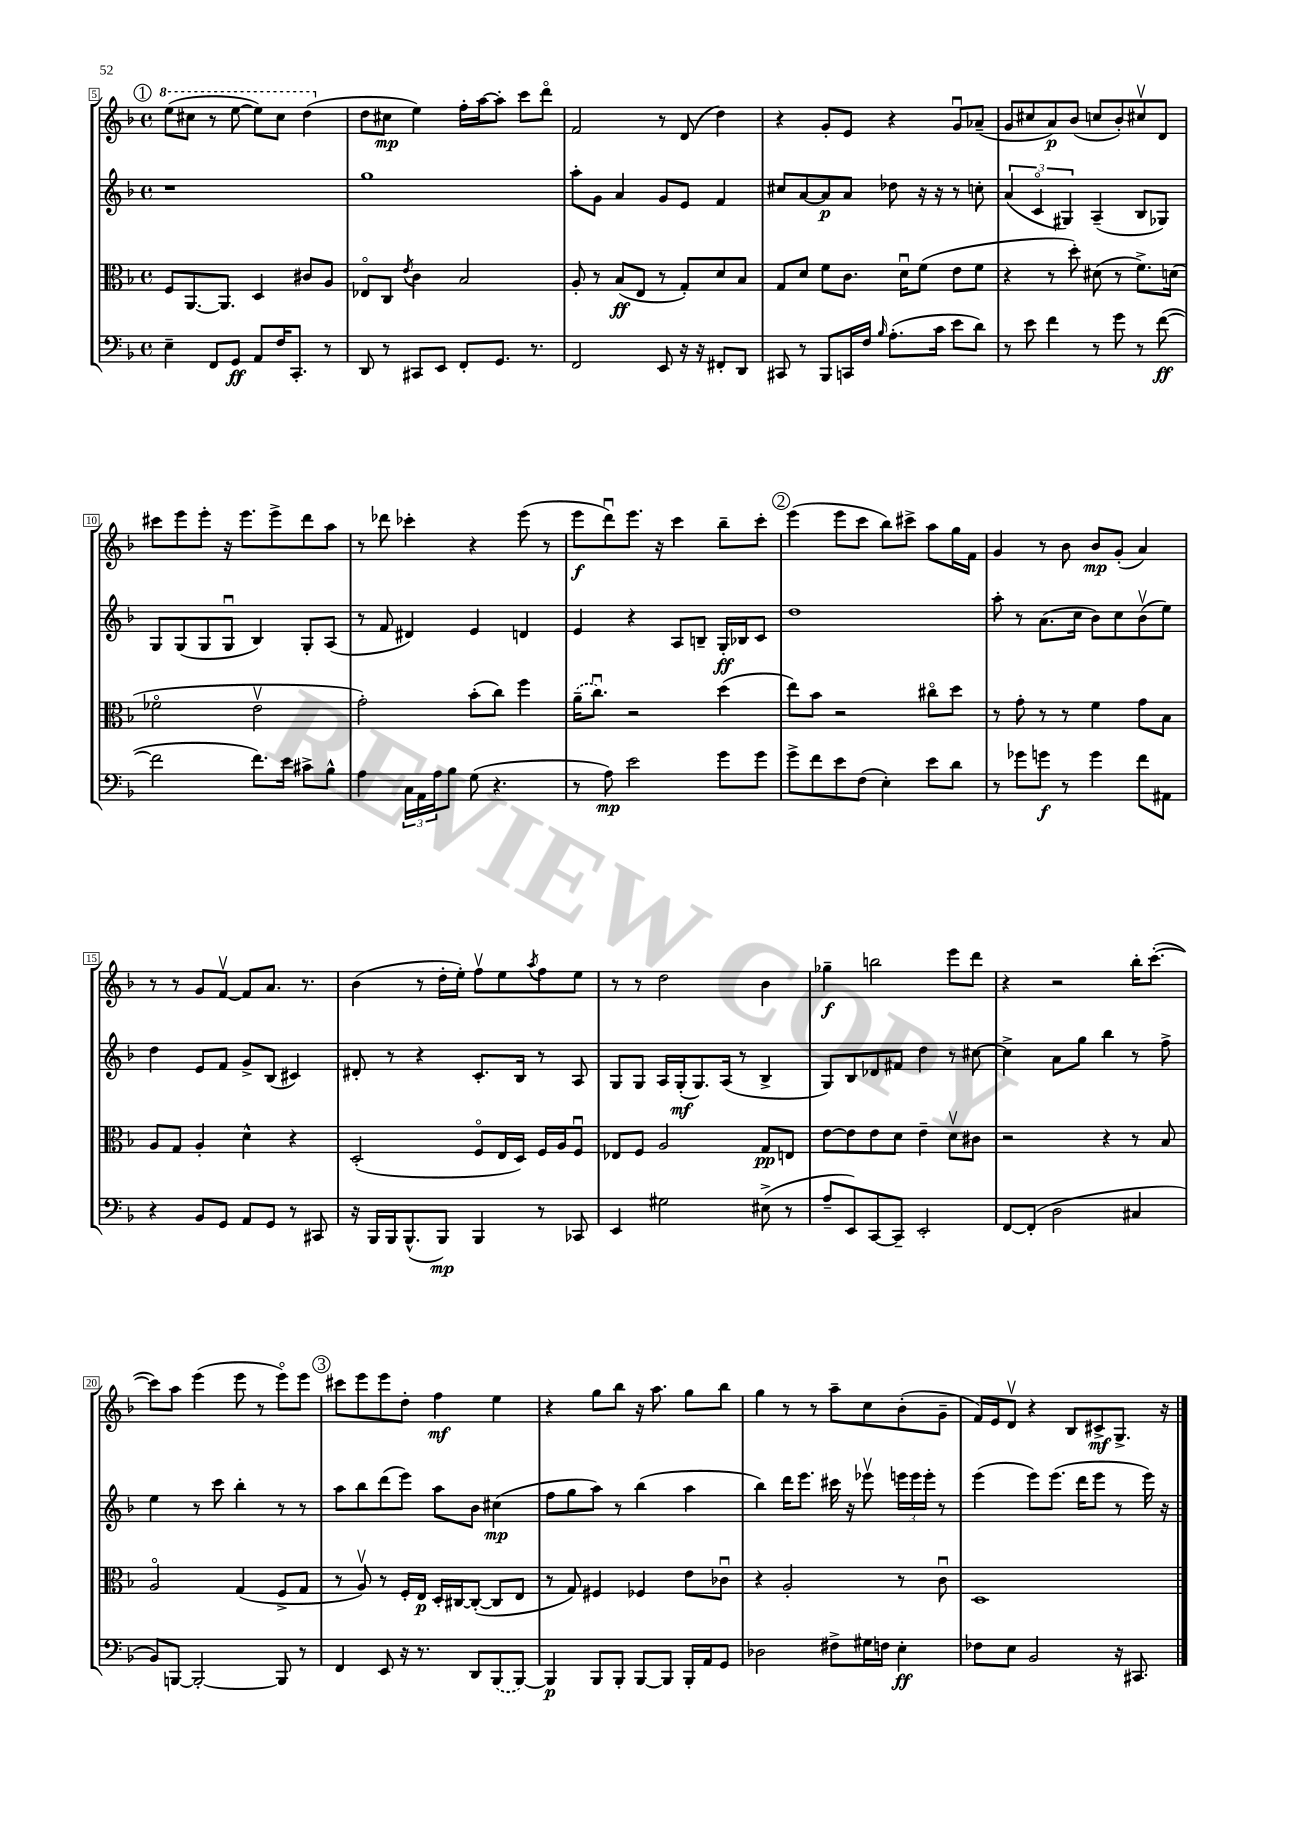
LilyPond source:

<<
\new StaffGroup <<
\new Staff = "s0" {
    \clef treble \key f \major \defaultTimeSignature \time 4/4
    \mark \markup { \circle "1" } \ottava #1 e'''8( cis'''8 r8 e'''8~ e'''8) cis'''8 d'''4( \ottava #0 |
    d''8 cis''8\mp e''4) f''16-. a''16~ a''8-. c'''8 d'''8\flageolet |
    f'2 r8 d'8( d''4) |
    r4 g'8-. e'8 r4 g'8\downbow aes'8--( |
    g'8 cis''8 a'8\p) bes'8( c''8 bes'8-.) cis''8\upbow d'8 |
    cis'''8 e'''8 e'''8-. r16 e'''8. e'''8-> d'''8 a''8 |
    r8 des'''8 ces'''4-. r4 e'''8( r8 |
    e'''8\f d'''8\downbow) e'''8. r16 c'''4 bes''8-- c'''8-. |
    \mark \markup { \circle "2" } e'''4( e'''8 c'''8 bes''8) cis'''8-> a''8 g''16 f'16 |
    g'4 r8 bes'8 bes'8\mp g'8-.( a'4) |
    r8 r8 g'8 f'8~\upbow f'8 a'8. r8. |
    bes'4( r8 d''16-. e''16-.) f''8\upbow e''8 \acciaccatura { a''8 } f''8 e''8 |
    r8 r8 d''2 bes'4 |
    ges''4--\f b''2 e'''8 d'''8 |
    r4 r2 bes''16-. c'''8.~-.( |
    c'''8) a''8 e'''4( e'''8 r8 e'''8\flageolet) e'''8 |
    \mark \markup { \circle "3" } cis'''8 e'''8 e'''8 d''8-. f''4\mf e''4 |
    r4 g''8 bes''8 r16 a''8. g''8 bes''8 |
    g''4 r8 r8 a''8-- c''8 bes'8-.( g'8-- |
    f'16) e'16 d'8\upbow r4 bes8 cis'8->\mf g8.-> r16 \bar "|." |
}
\new Staff = "s1" {
    \clef treble \key f \major \defaultTimeSignature \time 4/4
    \mark \markup { \circle "1" } r1 |
    g''1 |
    a''8-. g'8 a'4 g'8 e'8 f'4 |
    cis''8 a'8~ a'8\p a'8 des''8 r16 r16 r8 c''8-. |
    \tuplet 3/2 { a'4( c'4\flageolet gis4) } a4--( bes8 ges8) |
    g8 g8( g8 g8\downbow bes4) g8-. a8( |
    r8 f'8 dis'4) e'4 d'4 |
    e'4 r4 a8 b8-- g16-.\ff bes16 c'8 |
    \mark \markup { \circle "2" } d''1 |
    a''8-. r8 a'8.( c''16 bes'8) c''8 bes'8\upbow( e''8) |
    d''4 e'8 f'8 g'8-> bes8( cis'4) |
    dis'8-. r8 r4 c'8.-. bes16 r8 a8 |
    g8 g8 a16 g16-.\mf( g8.) a16( r8 bes4-> |
    g8) bes8 des'8 fis'8 d''4 r8 cis''8~ |
    cis''4-> a'8 g''8 bes''4 r8 f''8-> |
    e''4 r8 c'''8 bes''4-. r8 r8 |
    \mark \markup { \circle "3" } a''8 bes''8 d'''8( e'''8) a''8 bes'8 cis''4\mp( |
    f''8 g''8 a''8) r8 bes''4( a''4 |
    bes''4) d'''16 e'''8. cis'''16 r16 ees'''8\upbow \tuplet 3/2 { e'''16 e'''16 e'''16-. } r8 |
    e'''4( e'''8) e'''8.( d'''16 e'''8 r8 e'''16) r16 \bar "|." |
}
\new Staff = "s2" {
    \clef alto \key f \major \defaultTimeSignature \time 4/4
    \mark \markup { \circle "1" } f8 a,8.~ a,8. d4 cis'8 a8 |
    ees8\flageolet c8 \acciaccatura { e'8 } c'4 bes2 |
    a8-. r8 bes8\ff( e8 r8 g8-.) d'8 bes8 |
    g8 d'8 f'8 c'8. d'16\downbow f'8( e'8 f'8 |
    r4 r8 d''8-.) dis'8( r8 f'8.->) d'16( |
    fes'2\flageolet e'2\upbow |
    g'2-.) bes'8-.( c''8) f''4 |
    \once \slurDashed a'16--( c''8.\downbow) r2 d''4( |
    \mark \markup { \circle "2" } e''8) bes'8 r2 cis''8\flageolet d''8 |
    r8 g'8-. r8 r8 f'4 g'8 bes8 |
    a8 g8 a4-. d'4-^ r4 |
    d2-.( f8\flageolet e16 d16) f16 a16 f8\downbow |
    ees8 f8 a2 g8\pp e8 |
    e'8~ e'8 e'8 d'8 e'4-- d'8\upbow cis'8 |
    r2 r4 r8 bes8 |
    a2\flageolet g4( f8-> g8 |
    \mark \markup { \circle "3" } r8 a8\upbow) r8 f16-. e16\p d16-. cis16~ cis8~-.( cis8 e8 |
    r8 g8) fis4 fes4 e'8 ces'8\downbow |
    r4 a2-. r8 c'8\downbow |
    d1 \bar "|." |
}
\new Staff = "s3" {
    \clef bass \key f \major \defaultTimeSignature \time 4/4
    \mark \markup { \circle "1" } e4-- f,8 g,8\ff a,8 f16 c,8.-. r8 |
    d,8 r8 cis,8 e,8 f,8-. g,8. r8. |
    f,2 e,8 r16 r16 fis,8-. d,8 |
    cis,8 r8 bes,,8 c,16 f16 \grace { bes16 } a8.-.( c'16 e'8 d'8) |
    r8 e'8 f'4 r8 g'8 r8 f'8~\ff( |
    f'2 f'8.) e'16 cis'8-> bes8-^ |
    a4 \tuplet 3/2 { c16 a,16 a16 } bes8 g8( r4. |
    r8 a8\mp) e'2 g'8 g'8 |
    \mark \markup { \circle "2" } g'8-> f'8 e'8 f8( e4-.) e'8 d'8 |
    r8 ges'8 g'8\f r8 g'4 f'8 ais,8 |
    r4 bes,8 g,8 a,8 g,8 r8 cis,8 |
    r16 bes,,16 bes,,16 bes,,8.-^( bes,,8\mp) bes,,4 r8 ces,8 |
    e,4 gis2 eis8->( r8 |
    a8-- e,8) c,8~ c,8-- e,2-. |
    f,8~ f,8-.( d2 cis4 |
    bes,8) b,,8~ b,,2~-. b,,8 r8 |
    \mark \markup { \circle "3" } f,4 e,8 r16 r8. d,8 \once \slurDashed bes,,8( bes,,8~) |
    bes,,4\p bes,,8 bes,,8-. bes,,8~ bes,,8 bes,,16-. a,16 g,8 |
    des2 fis8-> gis16 f16 e4-.\ff |
    fes8 e8 bes,2 r16 cis,8. \bar "|." |
}
>>
>>
\layout { \context { \Score currentBarNumber = #5 \override BarNumber.stencil = #(make-stencil-boxer 0.1 0.3 ly:text-interface::print) } }
